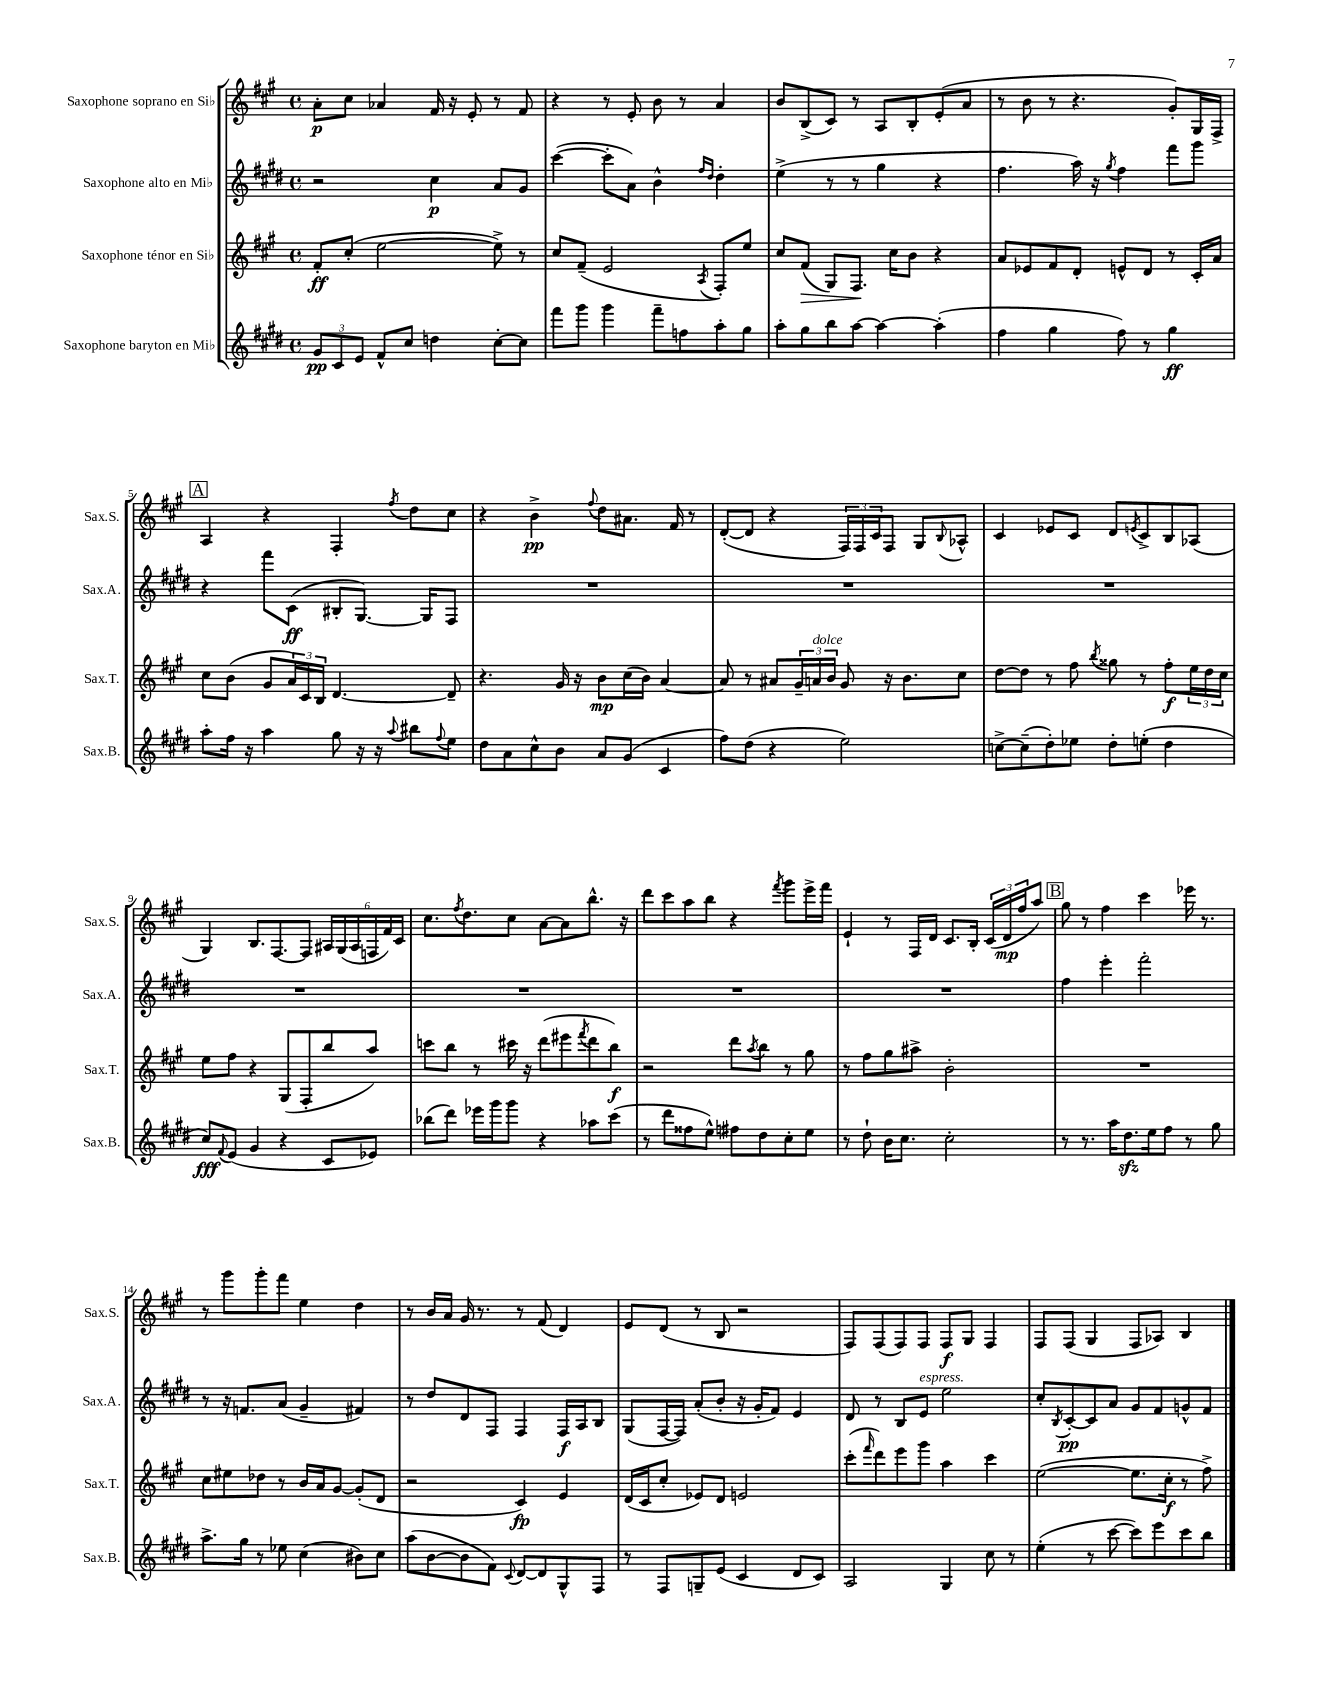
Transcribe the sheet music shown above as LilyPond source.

<<
\new StaffGroup <<
\new Staff = "s0" \with { instrumentName = "Saxophone soprano en Sib" shortInstrumentName = "Sax.S." } {
    \clef treble \key a \major \defaultTimeSignature \time 4/4
    a'8-.\p cis''8 aes'4 fis'16 r16 e'8-. r8 fis'8 |
    r4 r8 e'8-. b'8 r8 a'4 |
    b'8 b8->( cis'8) r8 a8 b8-. e'8-.( a'8 |
    r8 b'8 r8 r4. gis'8-.) gis16 fis16-> |
    \mark \markup { \box "A" } a4 r4 fis4-. \acciaccatura { fis''8 } d''8 cis''8 |
    r4 b'4->\pp \appoggiatura { fis''8 } d''8 ais'8. fis'16 r8 |
    d'8~-.( d'8 r4 \tuplet 3/2 { fis16) fis16 cis'16 } fis8 gis8 \appoggiatura { b8 } aes8-^ |
    cis'4 ees'8 cis'8 d'8 \acciaccatura { e'8 } cis'8-> b8 aes8( |
    gis4) b8. fis8.~ fis8 \tuplet 6/4 { ais16 gis16( ais16 f16 fis'16) cis'16 } |
    cis''8. \acciaccatura { fis''8 } d''8. cis''8 a'8~ a'8 b''8.-^ r16 |
    d'''8 cis'''8 a''8 b''8 r4 \acciaccatura { fis'''8 } gis'''8 e'''16-> fis'''16 |
    e'4-! r8 fis16 d'16 cis'8. b16-. \tuplet 3/2 { cis'16( d'16\mp fis''16 } a''8) |
    \mark \markup { \box "B" } gis''8 r8 fis''4 cis'''4 ees'''16 r8. |
    r8 gis'''8 gis'''8-. fis'''8 e''4 d''4 |
    r8 b'16 a'16 gis'16 r8. r8 fis'8( d'4) |
    e'8 d'8( r8 b8 r2 |
    fis8) fis8( fis8) fis8 fis8\f gis8 fis4 |
    fis8 fis8( gis4 fis8 aes8) b4 \bar "|." |
}
\new Staff = "s1" \with { instrumentName = "Saxophone alto en Mib" shortInstrumentName = "Sax.A." } {
    \clef treble \key e \major \defaultTimeSignature \time 4/4
    r2 cis''4\p a'8 gis'8 |
    cis'''4~( cis'''8-. a'8) b'4-^ \grace { fis''16 dis''16 } dis''4-. |
    e''4->( r8 r8 gis''4 r4 |
    fis''4. a''16) r16 \acciaccatura { gis''8 } fis''4 fis'''8 gis'''8 |
    \mark \markup { \box "A" } r4 fis'''8 cis'8\ff( bis8-. gis8.~) gis16 fis8 |
    R1 |
    R1 |
    R1 |
    R1 |
    R1 |
    R1 |
    R1 |
    \mark \markup { \box "B" } fis''4 e'''4-. fis'''2-. |
    r8 r16 f'8. a'8( gis'4-- fis'4) |
    r8 dis''8 dis'8 fis8 fis4 fis16\f a16 b8 |
    gis8( fis16~ fis16) a'8-.( b'8-. r16 gis'16-. fis'8) e'4 |
    dis'8 r8 b8 e'8^\markup { \italic "espress." } e''2 |
    cis''8-. \acciaccatura { b8 } cis'8~-.\pp cis'8 a'8 gis'8 fis'8 g'8-^ fis'8 \bar "|." |
}
\new Staff = "s2" \with { instrumentName = "Saxophone ténor en Sib" shortInstrumentName = "Sax.T." } {
    \clef treble \key a \major \defaultTimeSignature \time 4/4
    fis'8-.\ff cis''8-.( e''2~ e''8->) r8 |
    cis''8 fis'8--( e'2 \acciaccatura { a8 } fis8-.) e''8 |
    cis''8 fis'8\>( gis8) fis8.\! cis''16 b'8 r4 |
    a'8 ees'8 fis'8 d'8-. e'8-^ d'8 r8 cis'16-. a'16 |
    \mark \markup { \box "A" } cis''8 b'8( gis'8 \tuplet 3/2 { a'16) cis'16 b16 } d'4.~ d'8-- |
    r4. gis'16 r16 b'8\mp cis''16( b'16) a'4~ |
    a'8 r8 ais'8 \tuplet 3/2 { gis'16-- a'16^\markup { \italic "dolce" } b'16 } gis'8 r16 b'8. cis''8 |
    d''8~ d''8 r8 fis''8 \acciaccatura { b''8 } gisis''8 r8 fis''8-.\f \tuplet 3/2 { e''16 d''16 cis''16 } |
    e''8 fis''8 r4 gis8( fis8-. b''8 a''8) |
    c'''8 b''8 r8 cis'''16 r16 d'''8( eis'''8 \acciaccatura { fis'''8 } d'''8 b''8\f) |
    r2 d'''8 \acciaccatura { a''8 } b''8 r8 gis''8 |
    r8 fis''8 gis''8 ais''8-> b'2-. |
    \mark \markup { \box "B" } R1 |
    cis''8 eis''8 des''8 r8 b'16 a'16 gis'8~ gis'8-.( d'8 |
    r2 cis'4\fp) e'4 |
    d'16( cis'16 cis''8-. ees'8) d'8 e'2 |
    cis'''8-.( \grace { fis'''16 } d'''8) e'''8 gis'''8 a''4 cis'''4 |
    e''2~( e''8. cis''16-.\f r8 fis''8->) \bar "|." |
}
\new Staff = "s3" \with { instrumentName = "Saxophone baryton en Mib" shortInstrumentName = "Sax.B." } {
    \clef treble \key e \major \defaultTimeSignature \time 4/4
    \tuplet 3/2 { gis'8\pp cis'8 e'8 } fis'8-^ cis''8 d''4 cis''8~-. cis''8 |
    fis'''8 gis'''8 gis'''4 fis'''8-- f''8 a''8-. gis''8 |
    a''8-. gis''8 b''8 a''8~ a''4~ a''4-.( |
    fis''4 gis''4 fis''8) r8 gis''4\ff |
    \mark \markup { \box "A" } a''8-. fis''16 r16 a''4 gis''8 r16 r16 \appoggiatura { a''8 } bis''8 \appoggiatura { fis''8 } e''8 |
    dis''8 a'8 cis''8-^ b'8 a'8 gis'8( cis'4 |
    fis''8) dis''8( r4 e''2) |
    c''8~-> c''8--( dis''8-.) ees''8 dis''8-. e''8-.( dis''4 |
    cis''8\fff) \appoggiatura { fis'8 } e'8( gis'4 r4 cis'8 ees'8) |
    bes''8( dis'''8) ees'''16 gis'''16 gis'''8 r4 aes''8 cis'''8( |
    r8 dis'''8 fisis''8 e''8-^) fis''8 dis''8 cis''8-. e''8 |
    r8 dis''8-! b'16 cis''8. cis''2-. |
    \mark \markup { \box "B" } r8 r8. a''16 dis''8.\sfz e''16 fis''8 r8 gis''8 |
    a''8.-> gis''16 r8 ees''8 cis''4( bis'8) cis''8 |
    a''8( b'8~ b'8 fis'8) \appoggiatura { cis'8 } dis'8~ dis'8 gis8-^ fis8 |
    r8 fis8 g8-- e'8( cis'4 dis'8 cis'8) |
    a2 gis4 cis''8 r8 |
    e''4-.( r8 cis'''8~ cis'''8) e'''8 cis'''8 b''8 \bar "|." |
}
>>
>>
